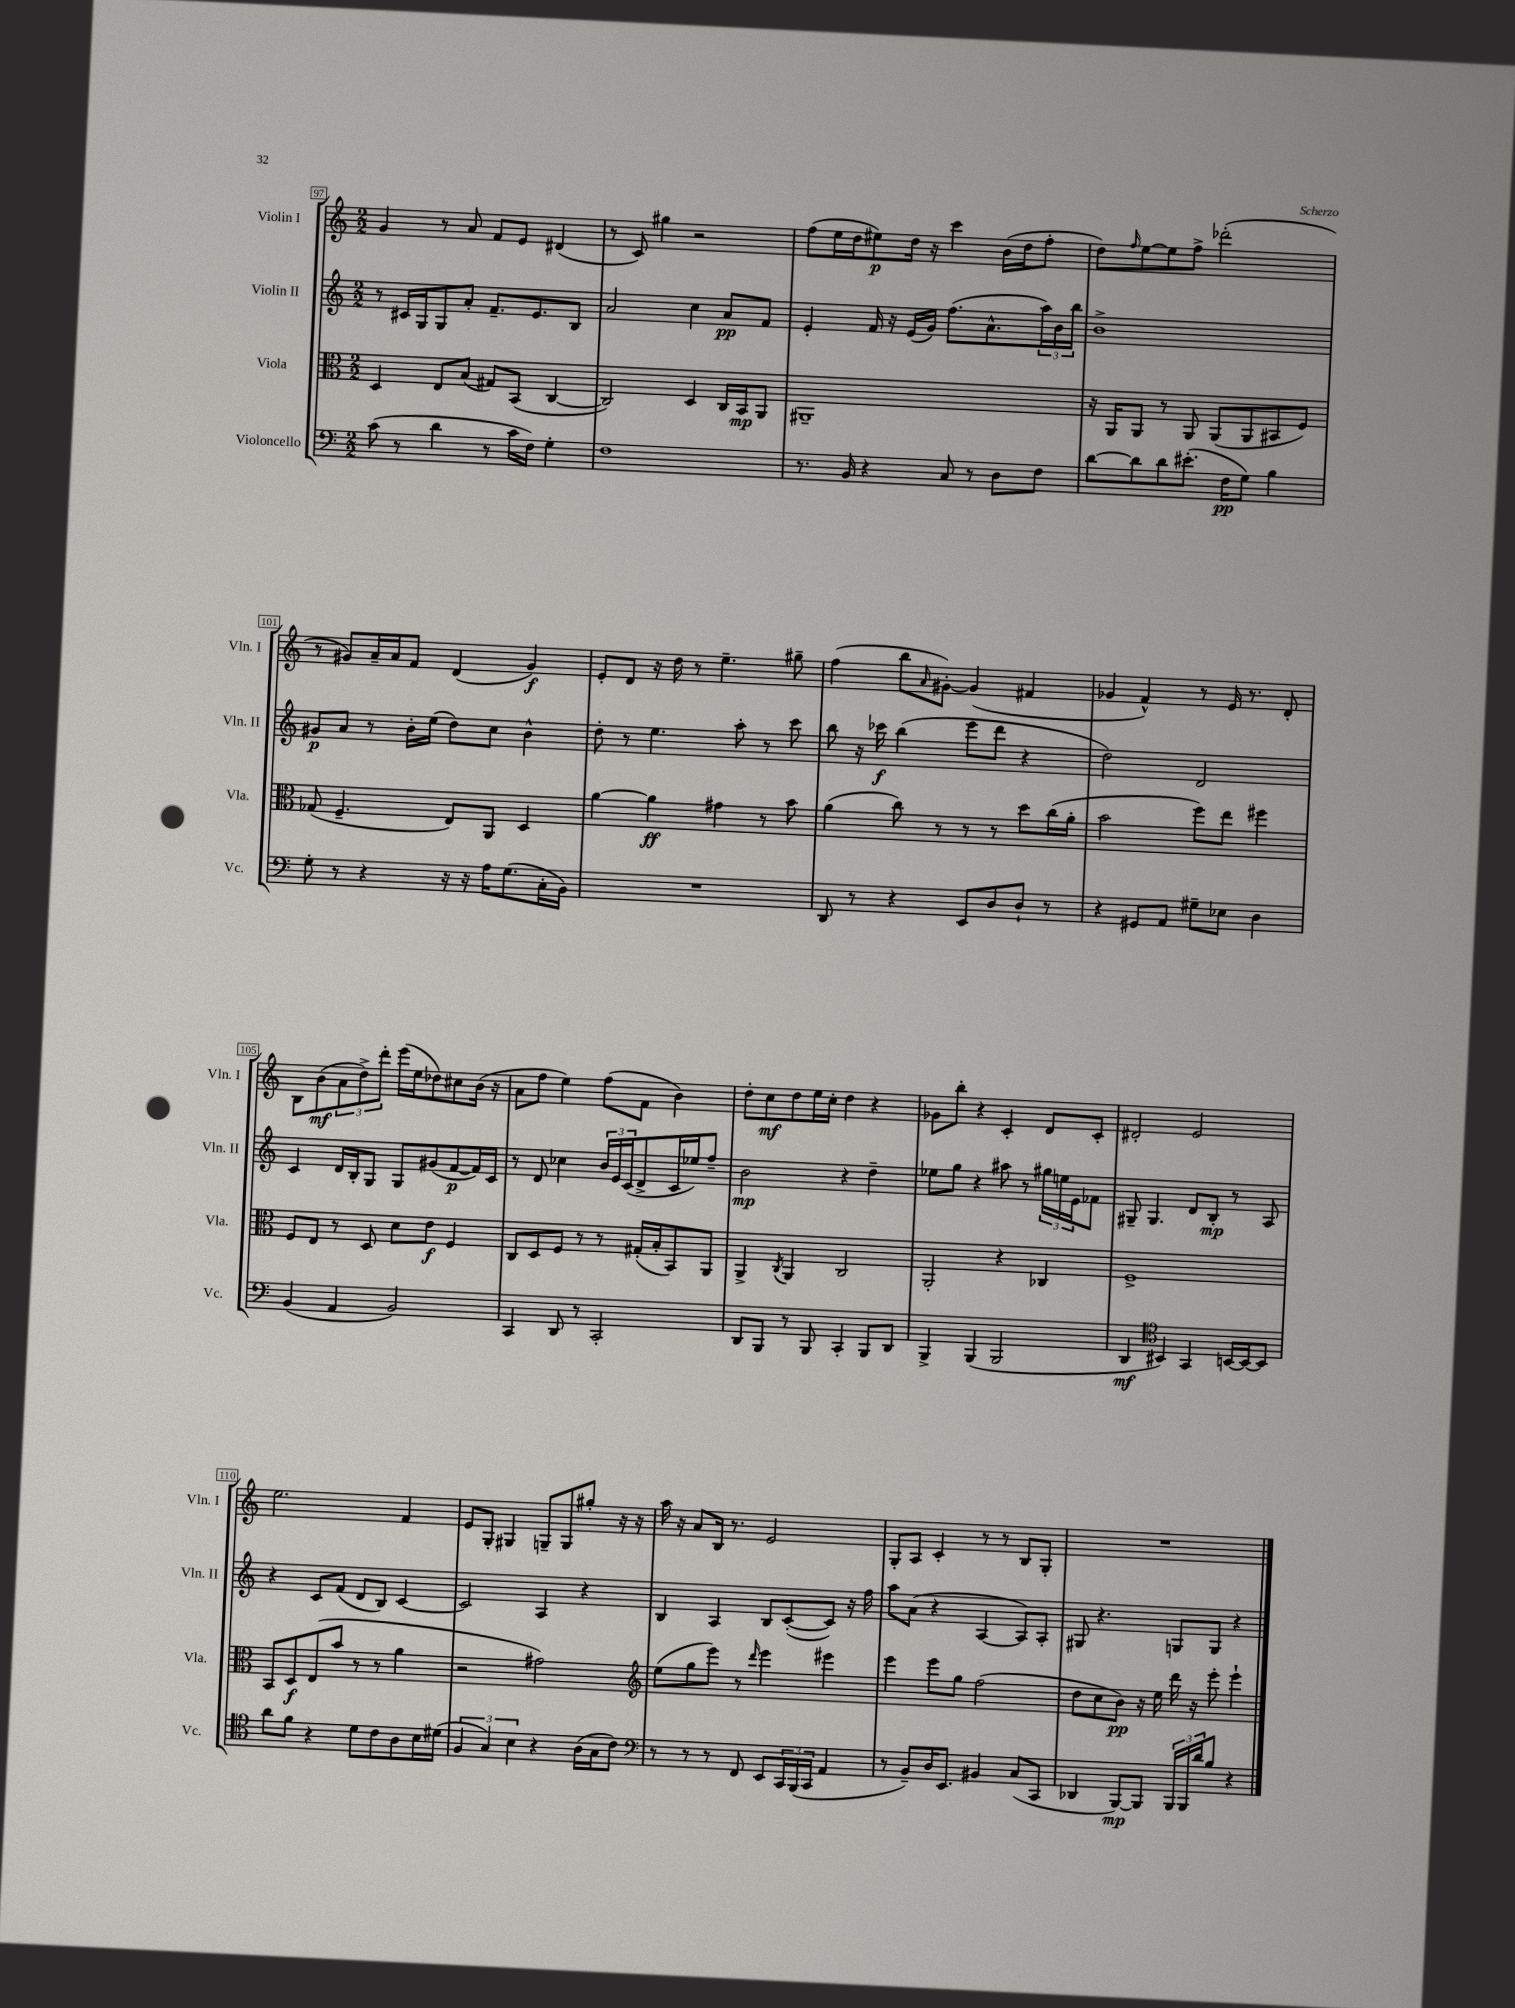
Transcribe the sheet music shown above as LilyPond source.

<<
\new StaffGroup <<
\new Staff = "s0" \with { instrumentName = "Violin I" shortInstrumentName = "Vln. I" } {
    \clef treble \key c \major \numericTimeSignature \time 2/2
    g'4 r8 a'8 f'8 e'8 dis'4( |
    r8 c'8) gis''4 r2 |
    f''8( e''16 d''16 eis''8\p) d''16 r16 c'''4 b'16( d''16 f''8-. |
    d''8) \grace { f''16 } e''8~ e''8 f''8-> des'''2-.( |
    r8 gis'8) a'16-- a'16 f'8 d'4( gis'4\f) |
    e'8-. d'8 r16 d''16 r8 e''4.-- gis''8-- |
    f''4( b''8 \grace { a'16 } gis'8~-.) gis'4( fis'4 |
    ges'4 f'4-^) r8 e'16 r8. d'8-. |
    b8 b'8\mf( \tuplet 3/2 { a'8 d''8->) d'''8-. } e'''16( e''16 des''8) cis''8 b'16( r16 |
    a'8 f''8 e''4) f''8( f'8 b'4) |
    d''8-. c''8\mf d''8 e''16 c''16-. d''4 r4 |
    ges'8 b''8-. r4 c'4-. d'8 c'8-. |
    dis'2-. e'2 |
    e''2. f'4 |
    e'8 g8-. gis4 g8-- g8 gis''8-. r16 r16 |
    a''16 r16 a'8 b16 r8. e'2 |
    g8-. a8 c'4-. r8 r8 b8 g8-. |
    R1 \bar "|." |
}
\new Staff = "s1" \with { instrumentName = "Violin II" shortInstrumentName = "Vln. II" } {
    \clef treble \key c \major \numericTimeSignature \time 2/2
    r8 cis'16 g16 g8 a'8-. f'8.-- e'8. b8 |
    a'2 c''4 a'8\pp f'8 |
    e'4-. f'16 r16 e'16( g'16) f''8.( a'8.-^ \tuplet 3/2 { a''16) b'16 b''16 } |
    b'1-> |
    gis'8\p a'8 r8 b'16-. e''16( d''8) c''8 b'4-^ |
    d''8-. r8 e''4. a''8-. r8 c'''8 |
    b''8 r16 ces'''16\f b''4( e'''8 d'''8 r4 |
    d''2) d'2 |
    c'4 d'16 b16-. g8 g8 gis'8( f'8~\p f'16) c'16 |
    r8 d'8 ces''4 \tuplet 3/2 { b'16 e'16 c'16( } d'8-> c'16 ees''16) f''8-- |
    b'2\mp r4 d''4-- |
    ees''8 g''8 r4 ais''8 r8 \tuplet 3/2 { gis''16 e''16 e'16 } fes'8 |
    gis8-- gis4. d'8 b8-.\mp r8 a8 |
    r4 c'8 f'8( d'8 b8) c'4~ |
    c'2 a4 r4 |
    b4 a4 b8 c'8~-.( c'8) r16 f''16 |
    a''8 a'8( r4 a4~ a8) a8-. |
    gis8 r4. g8 g8 r4 \bar "|." |
}
\new Staff = "s2" \with { instrumentName = "Viola" shortInstrumentName = "Vla." } {
    \clef alto \key c \major \numericTimeSignature \time 2/2
    d4 e8 b8( gis8) b,8( c4~ |
    c2) d4 c16 b,16\mp a,8 |
    ais,1-- |
    r16 a,16 a,8 r8 a,8 a,8( a,8 bis,8 f8) |
    ges8( f4.-- e8) a,8 d4 |
    a'4~ a'4\ff gis'4 r8 b'8 |
    a'4( c''8) r8 r8 r8 d''8 c''16( a'16-. |
    b'2 f''8) e''8 fis''4 |
    f8 e8 r8 d8 d'8 e'8\f f4 |
    c8 d8 f8 r8 r8 gis16-.( b16-. b,8) a,8 |
    a,4-> \acciaccatura { c8 } a,4 c2 |
    a,2-. r4 ces4 |
    f1-> |
    b,8 d8\f e8( b'8 r8 r8 a'4 |
    r2 gis'2) |
    \clef treble e''8( g''8 e'''8) r8 \grace { d'''16 } e'''4 eis'''4 |
    e'''4 e'''8 g''8 f''2( |
    d''8 c''8 b'8\pp) r16 e''16 d'''16 r16 e'''8-. e'''4-! \bar "|." |
}
\new Staff = "s3" \with { instrumentName = "Violoncello" shortInstrumentName = "Vc." } {
    \clef bass \key c \major \numericTimeSignature \time 2/2
    c'8( r8 d'4 r8 c'16 f16) g4-. |
    f1 |
    r8. b,16 r4 c8 r8 d8 f8 |
    d'8~ d'8 d'8 eis'8.-.( f16\pp g8) b4 |
    g8-. r8 r4 r16 r16 a16 g8.( c16-. b,16) |
    R1 |
    d,8 r8 r4 e,8 d8 d8-! r8 |
    r4 gis,8 a,8 gis8-- ees8 d4 |
    b,4( a,4 b,2) |
    c,4 d,8 r8 c,2-. |
    d,8 b,,8 r8 b,,8 c,4-. b,,8 d,8 |
    b,,4-> b,,4( b,,2 |
    d,4\mf \clef tenor bis,4) g,4 b,16~ b,16~ b,8 |
    a'8 f'8 r4 d'8 c'8 a8 b16 dis'16( |
    \tuplet 3/2 { f4 g4) b4 } r4 a16( g16 c'8) |
    \clef bass r8 r8 r8 f,8 e,8 \tuplet 3/2 { c,16 b,,16( c,16 } a,4 |
    r8 b,8--) d16 e,8. bis,4 c8( c,8 |
    des,4 b,,8~\mp) b,,8 \tuplet 3/2 { b,,16 b,,16 d'16 } b8 r4 \bar "|." |
}
>>
>>
\layout { \context { \Score currentBarNumber = #97 \override BarNumber.stencil = #(make-stencil-boxer 0.1 0.3 ly:text-interface::print) } }
